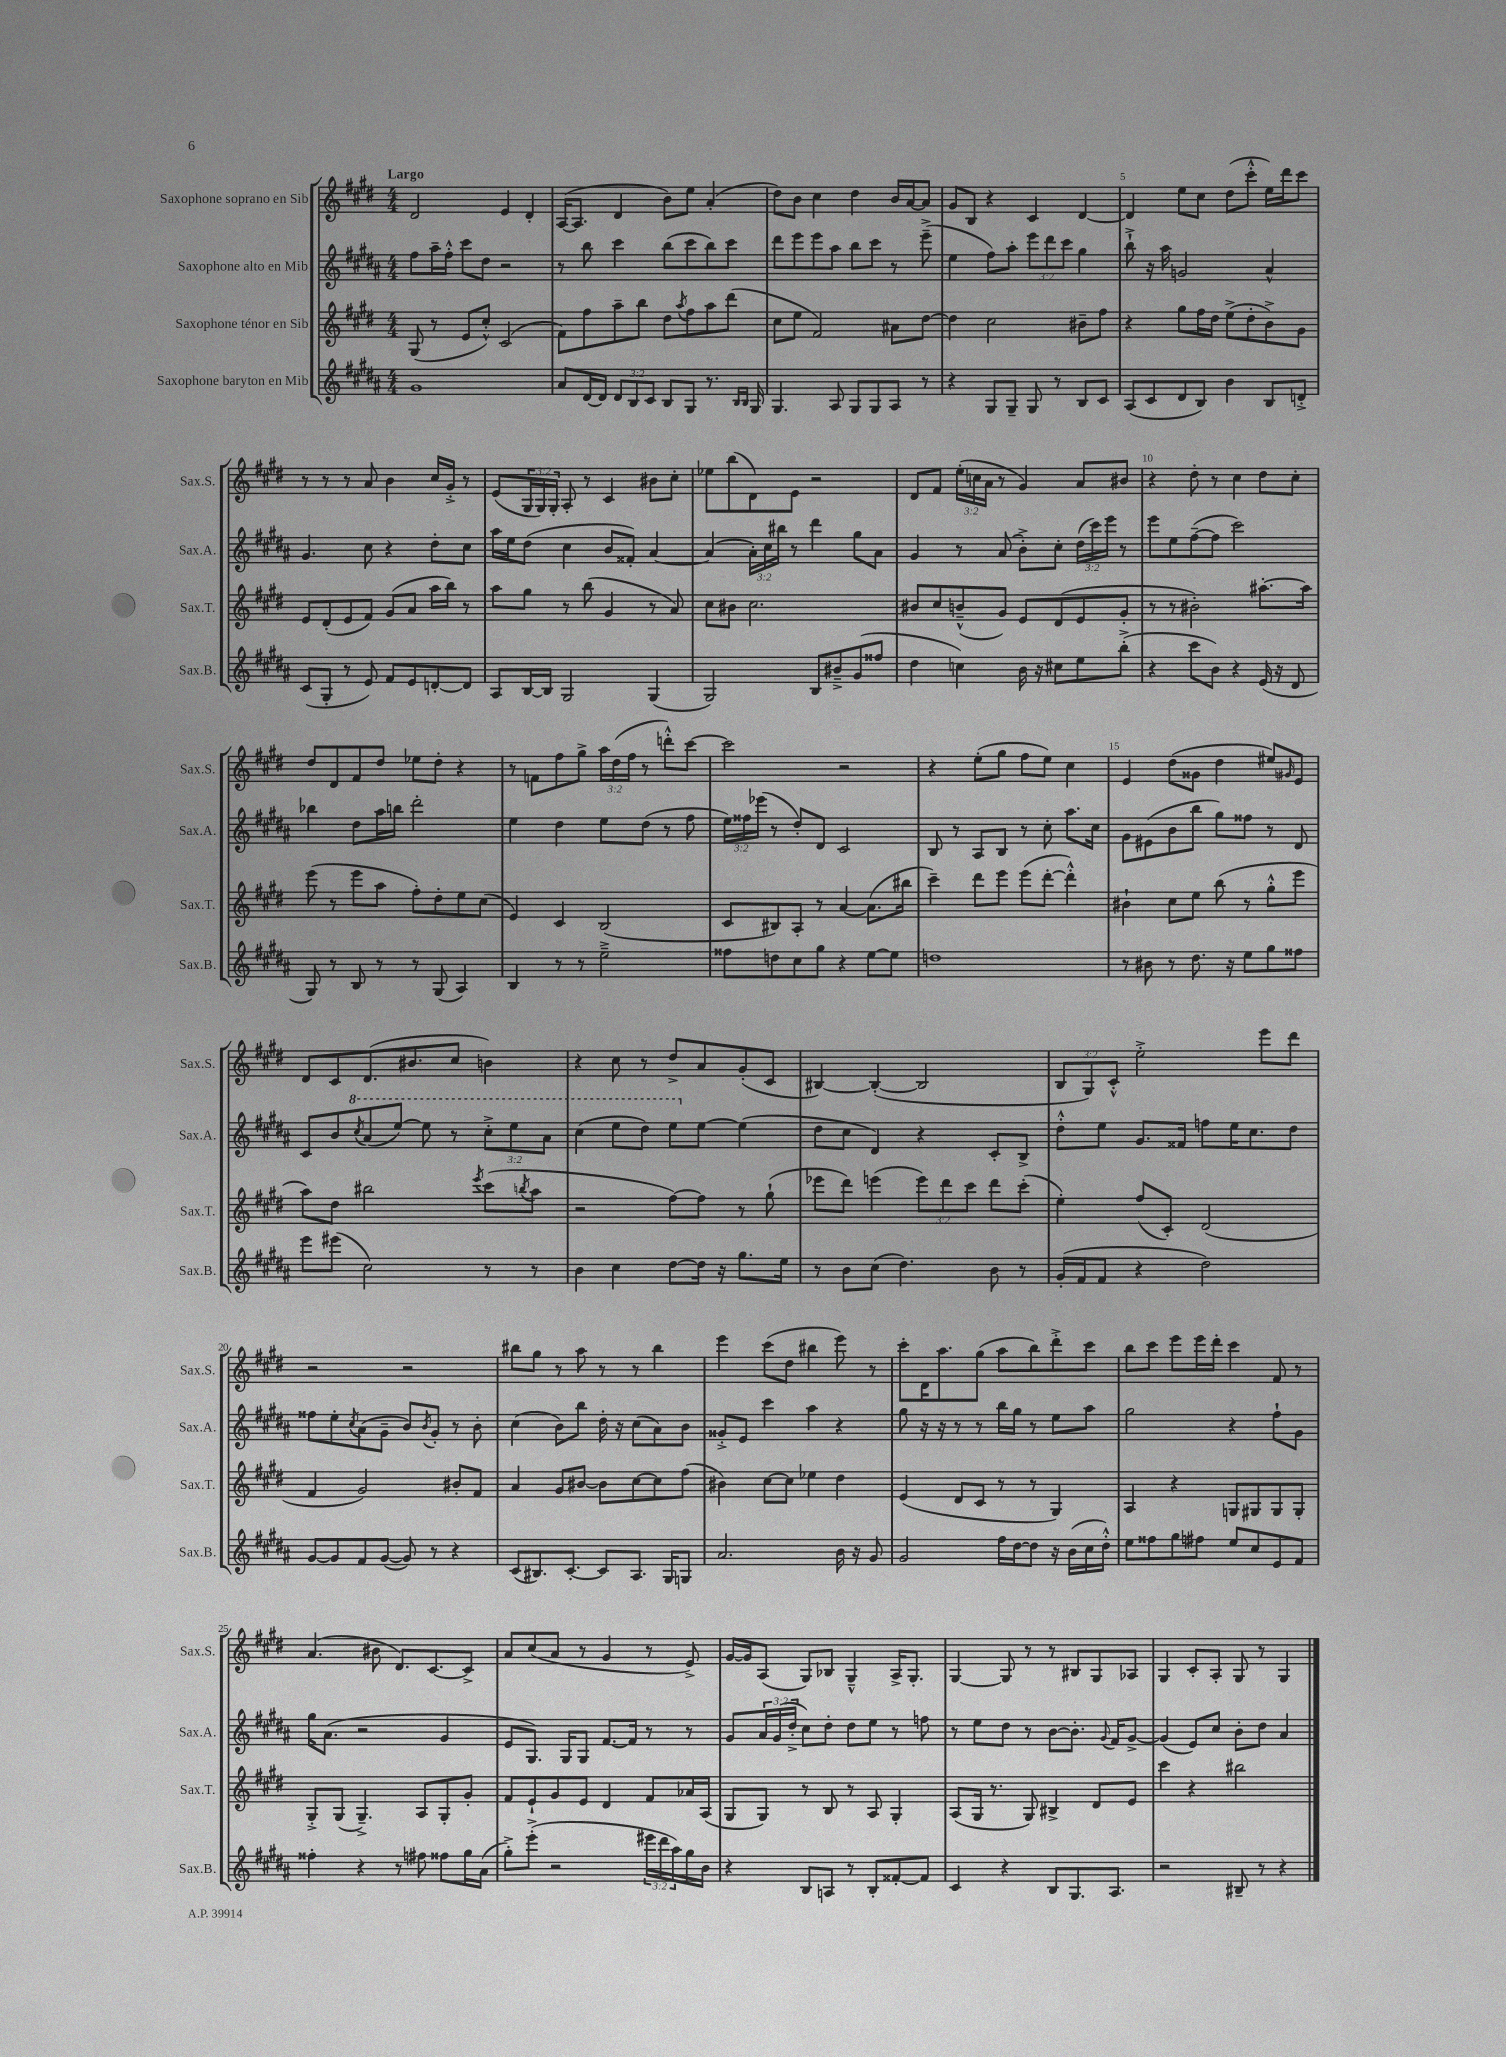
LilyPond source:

<<
\new StaffGroup <<
\new Staff = "s0" \with { instrumentName = "Saxophone soprano en Sib" shortInstrumentName = "Sax.S." } {
    \clef treble \key e \major \numericTimeSignature \time 4/4 \override Staff.TupletNumber.text = #tuplet-number::calc-fraction-text \tempo "Largo"
    dis'2 e'4 dis'4-. |
    a16~( a8. dis'4 b'8) e''8 a'4-.( |
    dis''8) b'8 cis''4 dis''4 b'16 a'16~ a'8 |
    gis'8 b8 r4 cis'4 dis'4~ |
    dis'4 e''8 cis''8 dis''8( cis'''8-.-^ e''16) dis'''16 cis'''8 |
    r8 r8 r8 a'8 b'4 cis''16 gis'16-.-> r8 |
    e'8( \tuplet 3/2 { gis16 gis16) gis16-. } a8-. r8 cis'4 bis'8 cis''8-. |
    ees''8 b''8( dis'8) e'8 r2 |
    dis'8 fis'8 \tuplet 3/2 { e''16-.( c''16 a'16 } r8 gis'4) a'8 bis'8 |
    r4 dis''8-. r8 cis''4 dis''8 cis''8-. |
    dis''8 dis'8 fis'8 dis''8 ees''8 dis''8-. r4 |
    r8 f'8 fis''8 gis''8-> \tuplet 3/2 { a''16 dis''16( fis''16 } r8 d'''8-.-^) cis'''8~ |
    cis'''2 r2 |
    r4 e''8-.( gis''8 fis''8 e''8) cis''4 |
    e'4 dis''8( gisis'8 dis''4 eis''8) \grace { gis'16 } e'8 |
    dis'8 cis'8 dis'8.( bis'8. cis''8 b'4) |
    r4 cis''8 r8 dis''8-> a'8 gis'8-.( cis'8 |
    bis4~) bis4~-.( bis2 |
    \tuplet 3/2 { b8 gis8) cis'8-.-^ } e''2-.-> e'''8 dis'''8 |
    r2 r2 |
    bis''8 gis''8 r8 a''8 r8 r8 bis''4 |
    e'''4 cis'''8( dis''8 bis''4 e'''8) r8 |
    cis'''8-. dis'16 a''8. gis''8( a''8 b''8) dis'''8-.-> cis'''8 |
    b''8 cis'''8 e'''8 e'''16 dis'''16-. cis'''4 fis'8 r8 |
    a'4.( bis'8 dis'8.) cis'8.~ cis'8-> |
    a'8 cis''8( a'8 r8 gis'4 r8 e'8->) |
    gis'16~ gis'16 a8( gis8) bes8 gis4---^ a16-> gis8.-. |
    gis4~ gis8 r8 r8 bis8 gis8 aes8 |
    gis4 cis'8-. a8-. gis8 r8 gis4 \bar "|." |
}
\new Staff = "s1" \with { instrumentName = "Saxophone alto en Mib" shortInstrumentName = "Sax.A." } {
    \clef treble \key b \major \numericTimeSignature \time 4/4 \override Staff.TupletNumber.text = #tuplet-number::calc-fraction-text
    fis''8 ais''16-- fis''16-.-^ cis'''8 dis''8 r2 |
    r8 b''8 cis'''4 b''8( cis'''8 b''8) cis'''8 |
    dis'''8 e'''8 e'''8 ais''8 b''8 cis'''8 r8 e'''8--->( |
    e''4 fis''8) ais''8-. \tuplet 3/2 { e'''8 dis'''8 cis'''8 } gis''4 |
    b''8-!-> r16 ais''16 g'2 ais'4-^ |
    gis'4. cis''8 r4 dis''8-. cis''8 |
    ais''16 e''16 dis''8( cis''4 b'8 fisis'8-.) ais'4~ |
    ais'4( \tuplet 3/2 { ais'16-.) cis''16 bis''16 } r8 dis'''4 gis''8 ais'8 |
    gis'4 r8 ais'8( b'8-.->) cis''8-. \tuplet 3/2 { dis''16( cis'''16) e'''16 } r8 |
    e'''8 e''8 fis''8~--( fis''8 cis'''2) |
    bes''4 dis''8 ais''16 b''16 dis'''2-. |
    e''4 dis''4 e''8 dis''8( r8 fis''8 |
    \tuplet 3/2 { e''16) fisis''16 ees'''16( } r8 dis''8-.) dis'8 cis'2 |
    b8 r8 ais8 b8 r8 cis''8-. ais''8. cis''16 |
    gis'8 eis'8( b'8 b''8 gis''8) fisis''8 r8 dis'8 |
    cis'8 b'8 \ottava #1 \acciaccatura { cis'''8 } ais''8( e'''8~) e'''8 r8 \tuplet 3/2 { cis'''8-.-> e'''8 ais''8 } |
    cis'''4( e'''8 dis'''8) e'''8 \ottava #0 e''8~ e''4( |
    dis''8 cis''8 dis'4) r4 cis'8-. b8-> |
    dis''8-.-^ e''8 gis'8. fisis'16 f''8 e''16 cis''8. dis''8 |
    fisis''8 e''8-. \acciaccatura { cis''8 } ais'8( gis'8-- b'8) \acciaccatura { b'8 } gis'8-. r8 b'8-. |
    cis''4( b'8) b''8 dis''16-. r16 cis''8( ais'8) b'8 |
    gisis'8-.-> e'8 cis'''4 ais''4 r4 |
    gis''8 r16 r16 r8 r8 b''16 gis''16 r8 e''8 ais''8 |
    gis''2 r4 fis''8-! gis'8 |
    gis''16 ais'8.( r2 gis'4 |
    e'8 gis8.) gis16 gis8 fis'8.~ fis'16 r8 r8 |
    gis'8 \tuplet 3/2 { ais'16 gis'16( dis''16-.-> } cis''8) dis''8-. dis''8 e''8 r8 f''8 |
    r8 e''8 dis''8 r8 b'8~ b'8.-. \appoggiatura { gis'8 } fis'16 gis'8~-> |
    gis'4( e'8) cis''8 b'8-. dis''8 ais'4 \bar "|." |
}
\new Staff = "s2" \with { instrumentName = "Saxophone ténor en Sib" shortInstrumentName = "Sax.T." } {
    \clef treble \key e \major \numericTimeSignature \time 4/4 \override Staff.TupletNumber.text = #tuplet-number::calc-fraction-text
    gis8( r8 e'8 cis''8-.-^) cis'2( |
    fis'8) fis''8 a''8-- b''8 dis''8 \acciaccatura { a''8 } fis''8 a''8 dis'''8( |
    cis''8 e''8 fis'2) ais'8 dis''8~ |
    dis''4 cis''2 bis'8-- fis''8 |
    r4 gis''8 fis''16 dis''16 e''8->( dis''8-. b'8->) gis'8 |
    e'8 dis'8-.( e'8 fis'8) gis'8( a'8 a''16 b''16) r8 |
    a''8 gis''8 r8 b''8( gis'4 r8 a'8) |
    cis''8 bis'8 cis''2. |
    bis'8 cis''8 b'8---^( gis'8) e'8 dis'8( e'8 gis'8-. |
    r8 r8 bis'2-.) ais''8.~-. ais''16 |
    e'''8( r8 e'''8 a''8 fis''8-.) dis''8-. e''8 cis''8( |
    e'4) cis'4 b2( |
    cis'8 bis8) a8-. r8 a'4~ a'8.( bis''16 |
    cis'''4--) dis'''8 e'''8 e'''8( dis'''8~-. dis'''4-.-^) |
    bis'4-! cis''8 e''8 b''8( r8 gis''8-.-^ e'''8 |
    a''8) dis''8 bis''2 \acciaccatura { e'''8 } cis'''8( \acciaccatura { b''8 } a''8 |
    r2 fis''8~) fis''8 r8 gis''8-!( |
    ees'''8 dis'''8) e'''4( \tuplet 3/2 { e'''8) dis'''8 cis'''8 } dis'''8 cis'''8-.( |
    e''4-.) fis''8( cis'8-.) dis'2( |
    fis'4 gis'2) bis'8-. fis'8 |
    a'4 gis'8 bis'8~ bis'8 cis''8~ cis''8 fis''8( |
    bis'4) cis''8~ cis''8 ees''4 dis''4 |
    e'4( dis'8 cis'8 r8 r8 gis4) |
    a4 r4 g8 gis8 gis8 gis8-. |
    gis8-.-> gis8( gis4.--->) a8 gis8-. gis'8-. |
    fis'8 e'8-! gis'8 e'8 dis'4 fis'8 aes'16 a16( |
    gis8 gis8) r8 b8 r8 a8 gis4-. |
    a8( gis16 r8. gis8) bis4-> dis'8 e'8 |
    cis'''4 r4 bis''2 \bar "|." |
}
\new Staff = "s3" \with { instrumentName = "Saxophone baryton en Mib" shortInstrumentName = "Sax.B." } {
    \clef treble \key b \major \numericTimeSignature \time 4/4 \override Staff.TupletNumber.text = #tuplet-number::calc-fraction-text
    gis'1 |
    ais'8 dis'16~ dis'16 \tuplet 3/2 { dis'8 b8 cis'8 } b8 gis8 r8. \grace { b16 b16 } gis16 |
    gis4. ais8 gis8 gis8 ais8 r8 |
    r4 gis8 gis8-- gis8 r8 b8 cis'8 |
    ais8( cis'8 dis'8 b8) b'4 b8 d'8-.-> |
    cis'8( gis8-. r8 e'8) fis'8 e'8 d'8~-. d'8 |
    ais8 b16~ b16 gis2 gis4( |
    gis2) b8 bis'8---> gis'8( fisis''8 |
    dis''4 c''4) b'16 r16 cis''8 e''8 b''8-.->( |
    r4 cis'''8 b'8) r4 e'16( r16 dis'8 |
    gis8) r8 b8 r8 r8 gis8( ais4) |
    b4 r8 r8 e''2---> |
    fisis''8 d''8 cis''8 gis''8 r4 e''8~ e''8 |
    d''1 |
    r8 bis'8 r8 dis''8. r16 e''8 gis''8 fisis''8 |
    e'''8 eis'''8( cis''2) r8 r8 |
    b'4 cis''4 dis''8~ dis''16 r16 gis''8. e''16 |
    r8 b'8 cis''8( dis''4.) b'8 r8 |
    gis'16-.( fis'16 fis'8 r4 dis''2) |
    gis'8~ gis'8 fis'8 gis'8~( gis'8) r8 r4 |
    cis'8( bis8.) cis'8.~-. cis'8 ais8. gis16 g8 |
    ais'2. b'16 r16 gis'8 |
    gis'2 fis''16 dis''16~ dis''8 r16 b'16( cis''16 dis''16-.-^) |
    e''8 fisis''8 gis''8 fis''8 e''8 cis''8 e'8 fis'8 |
    fisis''4-. r4 r8 fis''8 fisis''8 gis''16 ais'16( |
    gis''8-.->) e'''8-.->( r2 \tuplet 3/2 { eis'''16 dis'''16 ais''16) } gis''16 b'16 |
    r4 b8 a8 r8 b8-. fisis'8~-. fisis'8 |
    cis'4 r4 b8 gis8. ais8. |
    r2 bis8-- r8 r4 \bar "|." |
}
>>
>>
\layout { \context { \Score \override BarNumber.break-visibility = ##(#f #t #t) barNumberVisibility = #(every-nth-bar-number-visible 5) } }
